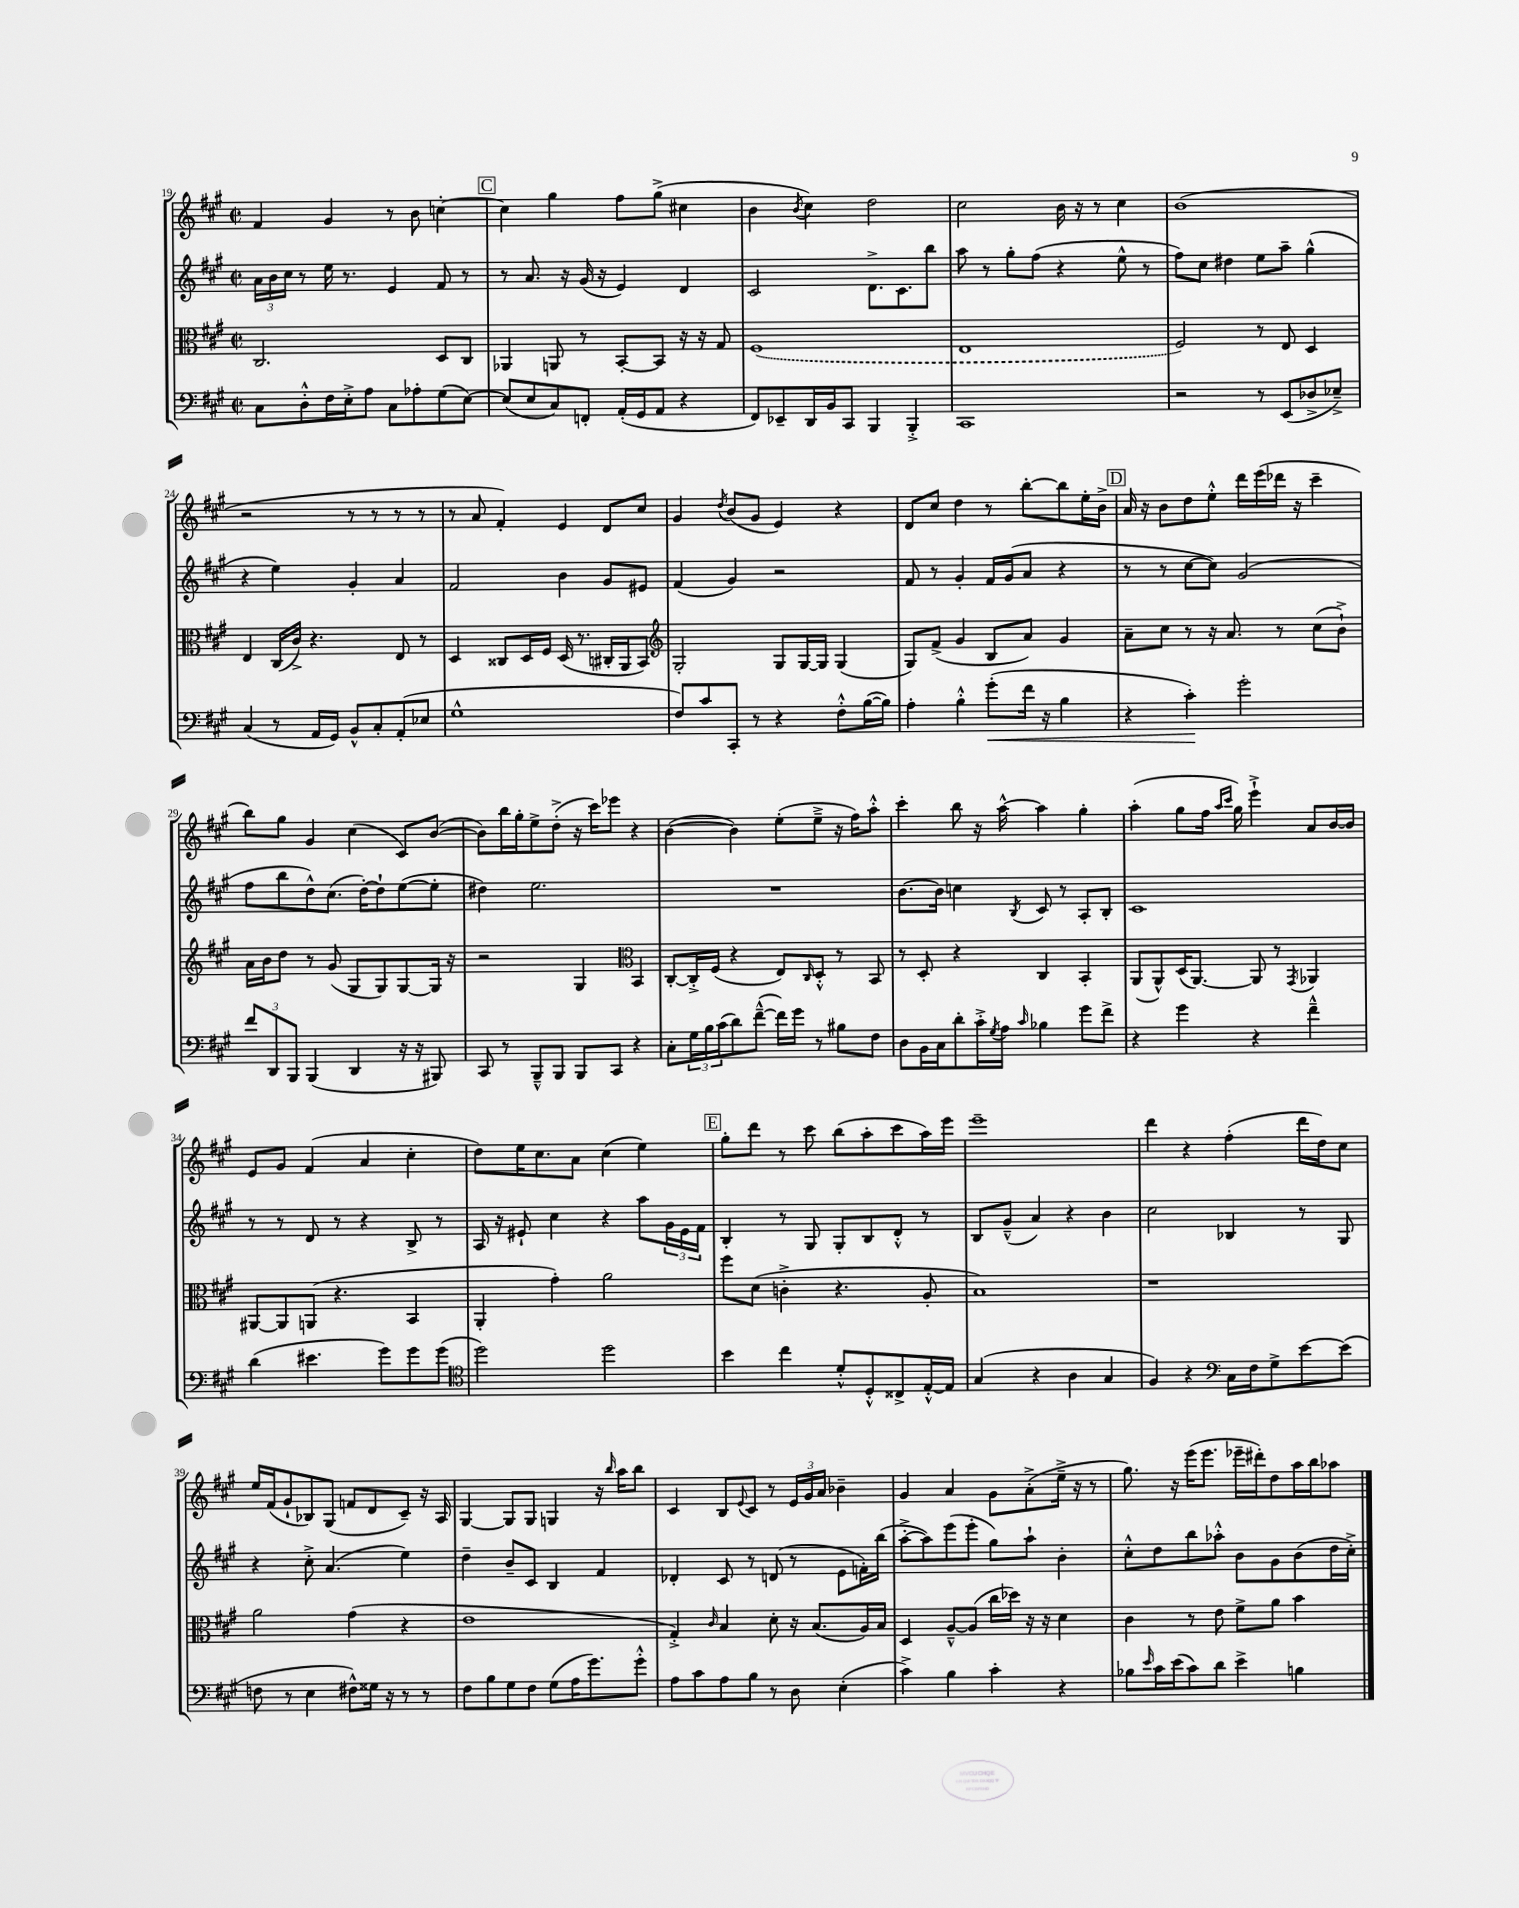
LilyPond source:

<<
\new StaffGroup <<
\new Staff = "s0" {
    \clef treble \key a \major \defaultTimeSignature \time 2/2
    fis'4 gis'4 r8 b'8 c''4~-. |
    \mark \markup { \box "C" } c''4 gis''4 fis''8 gis''8->( cis''4 |
    b'4 \acciaccatura { b'8 } cis''4) d''2 |
    cis''2 b'16 r16 r8 cis''4 |
    b'1( |
    r2 r8 r8 r8 r8 |
    r8 a'8 fis'4-.) e'4 d'8 cis''8 |
    gis'4 \acciaccatura { d''8 } b'8( gis'8 e'4) r4 |
    d'8 cis''8 d''4 r8 b''8~-. b''8 e''16-. b'16-> |
    \mark \markup { \box "D" } a'16 r16 b'8 d''8 e''8-.-^ d'''16 e'''16( des'''16 r16 cis'''4-- |
    b''8) gis''8 gis'4 cis''4( cis'8) b'8~( |
    b'8) b''16 gis''16-. e''8-> d''8-.->( r16 cis'''16) ees'''8 r4 |
    b'4~( b'4) e''8-.( e''8---> r16 fis''16) a''8-.-^ |
    cis'''4-. b''8 r16 a''16~-^ a''4 gis''4-. |
    a''4-.( gis''8 fis''16 \grace { a''16 cis'''16 } gis''16) e'''4-!-> a'8 b'16~ b'16 |
    e'8 gis'8 fis'4( a'4 cis''4-. |
    d''8) e''16 cis''8. a'8 cis''4( e''4) |
    \mark \markup { \box "E" } gis''8-. d'''8 r8 cis'''8 b''8( a''8-. cis'''8 a''16) e'''16 |
    e'''1-- |
    d'''4 r4 fis''4-.( d'''16 d''16) cis''8 |
    e''16 fis'16( gis'8-! bes8) gis8( f'8 d'8 cis'8--) r16 a16 |
    gis4~ gis8 gis8 g4 r16 \grace { b''16 } a''16 b''8 |
    cis'4 b8 \appoggiatura { e'8 } cis'8 r8 \tuplet 3/2 { e'16 gis'16 a'16 } bes'4-- |
    gis'4 a'4 gis'8 a'8-.->( e''16---> r16 r8 |
    gis''8.) r16 e'''16( e'''8. ees'''16-- dis'''16-.) d''8 a''16 b''16 aes''8 \bar "|." |
}
\new Staff = "s1" {
    \clef treble \key a \major \defaultTimeSignature \time 2/2
    \tuplet 3/2 { a'16 b'16 cis''16 } r8 e''16 r8. e'4 fis'8 r8 |
    \mark \markup { \box "C" } r8 a'8. r16 gis'16( r16 e'4) d'4 |
    cis'2 d'8.-> cis'8. b''8 |
    a''8 r8 gis''8-. fis''8( r4 e''8-^ r8 |
    fis''8) cis''8 dis''4 e''8 a''8-- gis''4-^( |
    r4 e''4) gis'4-. a'4 |
    fis'2 b'4 gis'8 eis'8 |
    fis'4( gis'4) r2 |
    fis'8 r8 gis'4-. fis'16 gis'16( a'8 r4 |
    \mark \markup { \box "D" } r8 r8 cis''8~ cis''8) gis'2( |
    fis''8 b''8 d''8-^) cis''8.( d''16~-.) d''8-! e''8~( e''8-. |
    dis''4) e''2. |
    R1 |
    b'8.~ b'16 c''4 \acciaccatura { b8 } cis'8 r8 a8-. b8-. |
    cis'1 |
    r8 r8 d'8 r8 r4 b8-> r8 |
    a16 r16 eis'8-! cis''4 r4 a''8 \tuplet 3/2 { gis'16 eis'16 fis'16 } |
    \mark \markup { \box "E" } b4-. r8 gis8 gis8-. b8 d'8-.-^ r8 |
    b8 gis'8---^( a'4) r4 b'4 |
    cis''2 bes4 r8 gis8 |
    r4 cis''8-.-> a'4.( e''4) |
    d''4-- b'8-- cis'8 b4 fis'4 |
    des'4-. cis'8 r8 d'8( r8 e'8 f'16-.) b''16( |
    a''8~-.-> a''8) e'''8( e'''8-. gis''8) a''8-! b'4-. |
    cis''8-.-^ d''8 b''8 aes''8-.-^ b'8 gis'8 b'8( d''16 cis''16-.->) \bar "|." |
}
\new Staff = "s2" {
    \clef alto \key a \major \defaultTimeSignature \time 2/2
    cis2. d8 cis8 |
    \mark \markup { \box "C" } aes,4 a,8 r8 b,8~-. b,8 r16 r16 gis8 |
    \once \slurDashed fis1( |
    e1 |
    fis2) r8 e8 d4 |
    e4 cis16( cis'16->) r4. e8 r8 |
    d4 cisis8 d16 fis16 d16( r8. cis16-. a,16 b,8) |
    \clef treble gis2-. gis8 gis16~ gis16 gis4( |
    gis8) fis'8->( gis'4 b8 a'8) gis'4 |
    \mark \markup { \box "D" } a'8-- cis''8 r8 r16 a'8. r8 cis''8( b'8-!->) |
    a'16 b'16 d''8 r8 gis'8( gis8 gis8) gis8~ gis16 r16 |
    r2 gis4 \clef alto b,4 |
    cis8~-. cis16-.-> fis16( r4 e8) \grace { cis16 } d8-.-^ r8 b,8 |
    r8 d8-. r4 cis4 b,4-. |
    a,8( a,8-^) d16( a,8.~) a,8 r8 \acciaccatura { gis,8 } aes,4 |
    ais,8~ ais,8 a,8( r4. b,4 |
    a,4-. gis'4-.) a'2 |
    \mark \markup { \box "E" } fis''8 d'8( c'4-.-> r4. a8-. |
    b1) |
    r1 |
    a'2 gis'4( r4 |
    e'1 |
    gis4-.->) \grace { cis'16 } b4 d'8-. r16 b8.( a16) b16 |
    d4 a8~---^ a8( cis''16 des''16) r16 r16 d'4 |
    cis'4 r8 e'8 fis'8-> a'8 b'4 \bar "|." |
}
\new Staff = "s3" {
    \clef bass \key a \major \defaultTimeSignature \time 2/2
    cis8 d8-.-^ fis16 e16-.-> a8 cis8 aes8-. gis8( e8~) |
    \mark \markup { \box "C" } e8( e8 cis8) f,8-. a,16-.( gis,16 a,8 r4 |
    fis,8) ees,8-- d,16 b,16 cis,8 b,,4 b,,4-.-> |
    cis,1 |
    r2 r8 e,8( des8-> ees8--->) |
    cis4( r8 a,16 gis,16) b,8-^ cis8-. a,8-.( ees8 |
    gis1-^ |
    fis8) cis'8 cis,8-. r8 r4 fis8-.-^ b16~( b16) |
    a4-. b4-.-^ gis'8-.\<( fis'16 r16 b4 |
    \mark \markup { \box "D" } r4 cis'4-.\!) gis'2-. |
    \tuplet 3/2 { fis'8 d,8 b,,8 } b,,4( d,4 r16 r16 bis,,8) |
    cis,8 r8 b,,8---^ b,,8 b,,8 cis,8 r4 |
    cis8-. \tuplet 3/2 { gis16 b16 cis'16( } d'8) fis'8~---^( fis'16) gis'16 r8 bis8 fis8 |
    d8 b,16 cis16 d'8-. cis'16-.-> \acciaccatura { gis8 } a16 \grace { cis'16 } bes4 gis'8 fis'8-> |
    r4 gis'4 r4 fis'4---^ |
    d'4( eis'4. gis'8) gis'8 gis'8( |
    \clef tenor d''2) d''2 |
    \mark \markup { \box "E" } b'4 cis''4 d'8-.-^ d8-.-^ cisis8-> e16~-.-^ e16 |
    gis4( r4 a4 gis4 |
    fis4) r4 \clef bass cis16 fis16 gis8-> e'8~ e'8( |
    f8 r8 e4 fis8-^) gisis16 r16 r8 r8 |
    fis8 b8 gis8 fis8 gis8( a16 gis'8.) gis'8-.-^ |
    a8 cis'8 a8 b8 r8 d8 e4-.( |
    cis'4->) b4 cis'4-. r4 |
    bes8 \grace { e'16 } cis'16 e'16( cis'8) d'8 e'4-> b4 \bar "|." |
}
>>
>>
\layout { \context { \Score currentBarNumber = #19 } }
